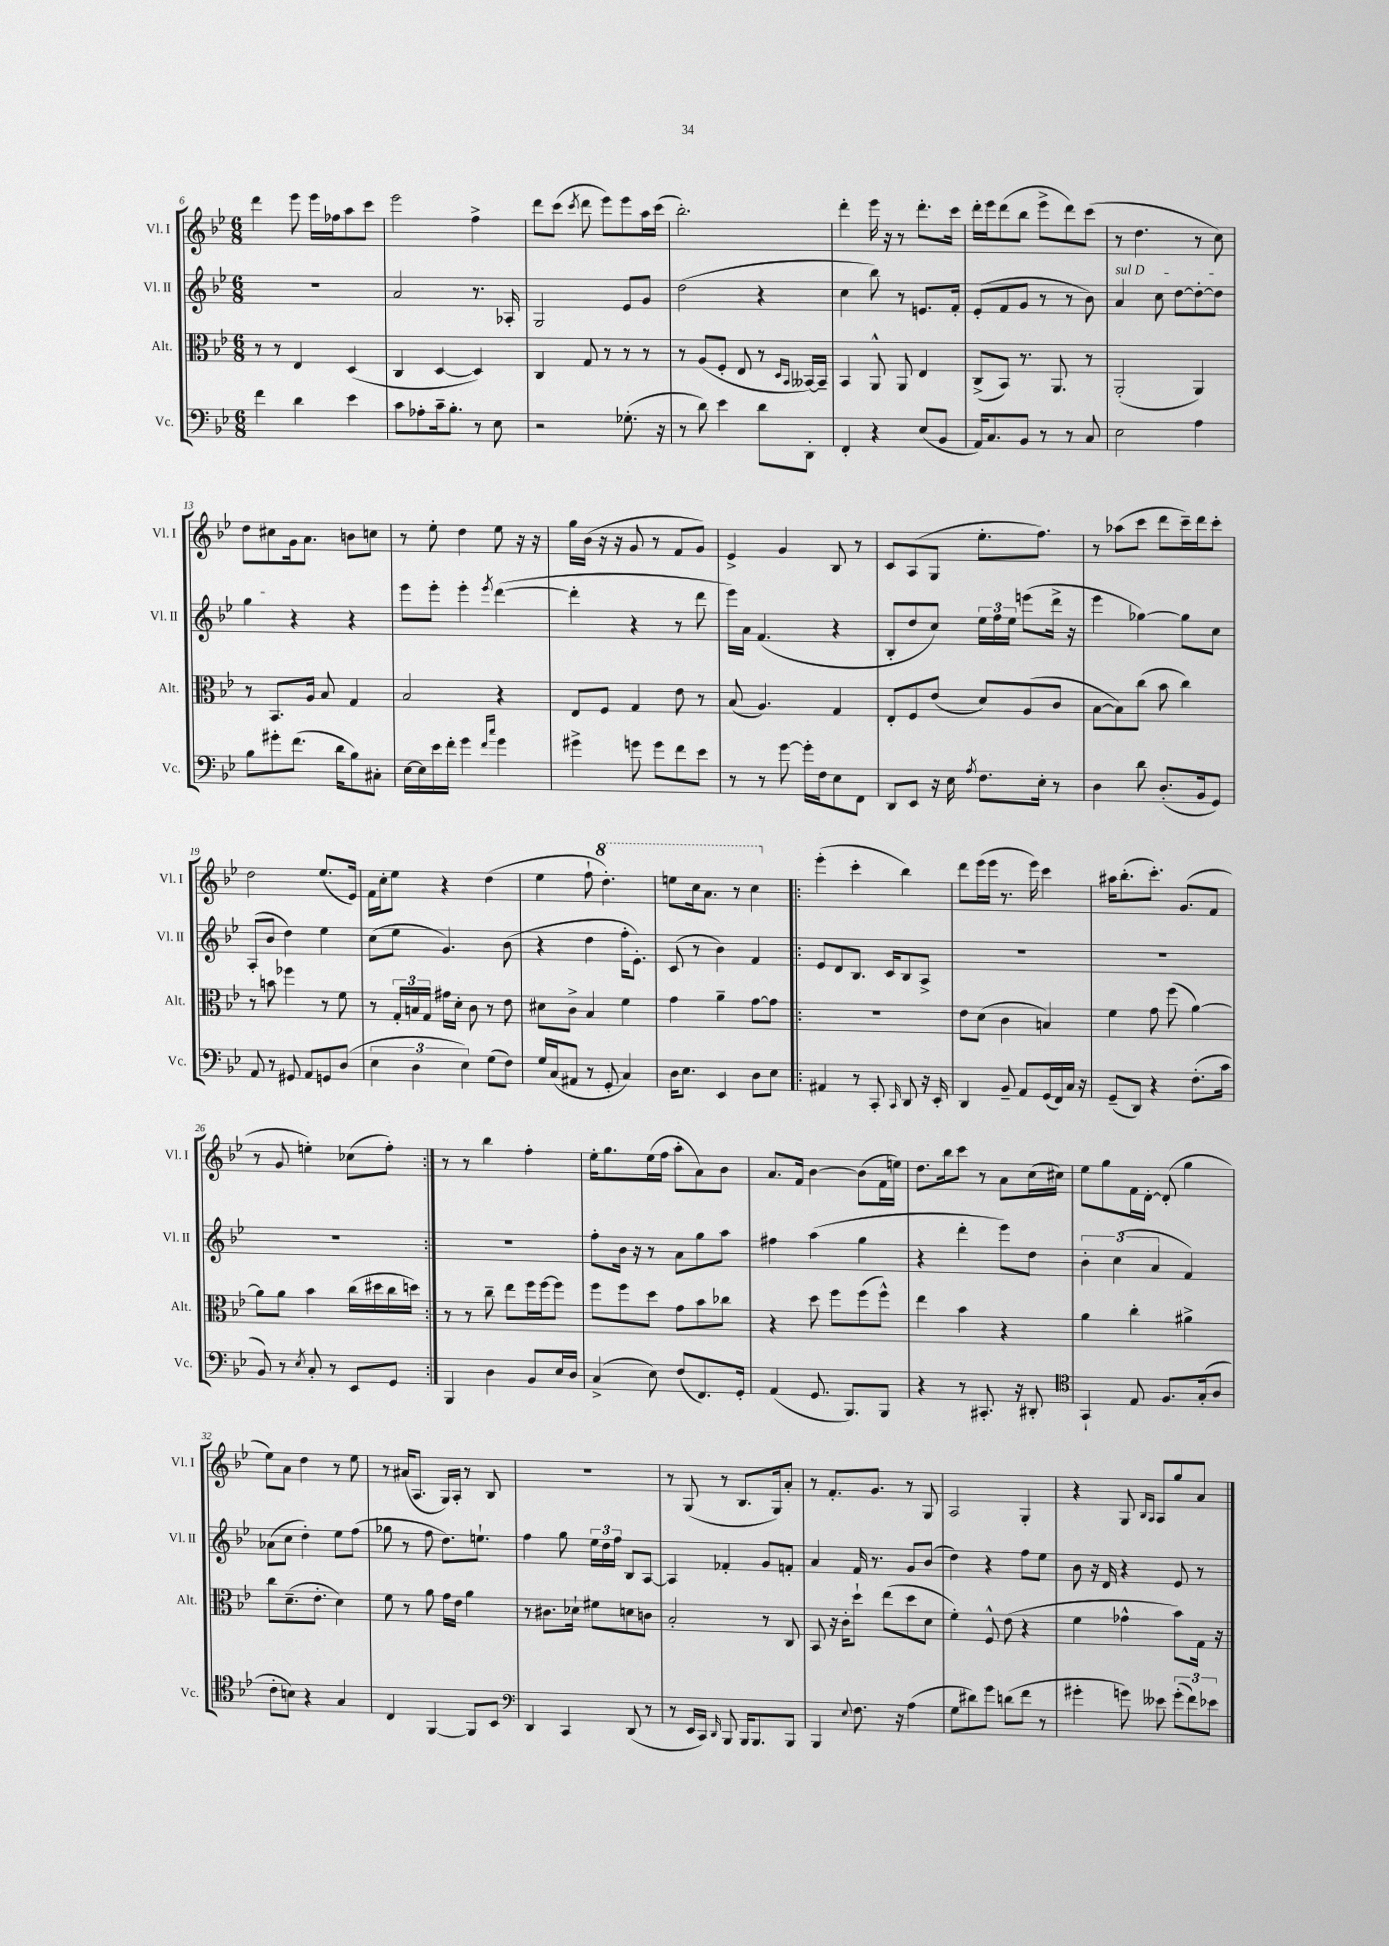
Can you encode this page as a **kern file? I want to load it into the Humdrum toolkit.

**kern	**kern	**kern	**kern
*staff4	*staff3	*staff2	*staff1
*clefF4	*clefC3	*clefG2	*clefG2
*k[b-e-]	*k[b-e-]	*k[b-e-]	*k[b-e-]
*M6/8	*M6/8	*M6/8	*M6/8
4f	8r	2.r	4ddd
.	8r	.	.
4d	4E-	.	8eee-
.	.	.	16eee-
.	.	.	16ff-
4e-	(4D	.	8aa
.	.	.	8ccc
=	=	=	=
8c	4C	2a	2eee-
8A-'	.	.	.
16c~	[4D	.	.
8.B-'	.	.	.
8r	4D])	8.r	4ff^
8E-	.	.	.
.	.	16A-'	.
=	=	=	=
2r	4C	2G	8ddd
.	.	.	(8ccc
.	.	.	8qccc
.	8G	.	8ddd
.	8r	.	8eee-)
(8.G-'	8r	8e-	8eee-
.	8r	8g	16aa
16r	.	.	(16ccc
=	=	=	=
8r	8r	(2dd	2.bb-')
8d)	(8A	.	.
4e-	8F'	.	.
.	8E-	.	.
8d	8r	4r	.
.	16qqD	.	.
.	16qqBB-	.	.
8DD'	[16BB--)	.	.
.	16BB--~]	.	.
=	=	=	=
4FF'	4BB-	4cc	4ddd'
4r	8AA^^	8bb-)	16eee-
.	.	.	16r
.	8AA	8r	8r
(8E-	4E-	8.e	8.ddd'
8BB-	.	.	.
.	.	16f'	16ccc
=	=	=	=
16AA)	(8C^	(8e-'	16ddd'
8.C	.	.	16eee-
.	8BB-)	8f	(8ddd
8BB-	8.r	8g	8bb-
8r	.	8r	8eee-^
.	8.AA	.	.
8r	.	8r	8ddd)
8C	8r	8b-)	(8ccc
=	=	=	=
2E-	(2AA'	4a	8r
.	.	.	4.dd
.	.	8cc	.
.	.	[8dd	.
4A	4AA)	8dd'_	8r
.	.	8dd]	8cc)
=	=	=	=
8B-	8r	4gg	8dd
8g#'	8.BB-	.	8cc#
(8.f	.	4r	16g
.	16A	.	8.a
.	8B-	.	.
16d	.	.	.
8B-)	4G	4r	8b
8C#'	.	.	8cc
=	=	=	=
[16E-	2B-	8eee-	8r
16E-]	.	.	.
16e-	.	8eee-'	8ee-'
16f'	.	.	.
4g	.	4eee-'	4dd
16qqf	.	.	.
16qqcc	.	8qeee-	.
4g	4r	([4ddd	8ee-
.	.	.	16r
.	.	.	16r
=	=	=	=
4g#^	8E-	4ddd']	16gg
.	.	.	(16b-
.	8F	.	16r
.	.	.	16r
8g	4G	4r	8g
8g	.	.	8r
8f	8e-	8r	8f
8e-	8r	8ddd	8g)
=	=	=	=
8r	(8B-	16eee-)	4e-^
.	.	16a	.
8r	4.A)	(4.f	.
[8g	.	.	4g
16g']	.	.	.
16F	.	.	.
8E-	4G	4r	8B-
8FF	.	.	8r
=	=	=	=
8DD	8E-'	8B-'	8c
8EE-	8F	8dd	(8A
16r	(8e-	8cc)	8G
16E-	.	.	.
8qA	.	.	.
8.F	8d)	24ee-	8.ee-'
.	.	24ff	.
.	.	24ee-	.
.	(8A	(8eee	.
16E-'	.	.	8.ff)
8r	8c	16ddd^	.
.	.	16r	.
=	=	=	=
4D	[8B-	4eee-	8r
.	8B-])	.	(8aa-
8d	(8cc	[4gg-)	8ccc
(8.D'	8b-	.	8ddd
.	4cc)	8gg-]	16ccc~)
16BB-	.	.	16ddd
8GG)	.	8cc	8ccc'
=	=	=	=
8AA	8r	(8A'	2dd
8r	8b	8b-	.
8GG#	4ff-	4dd)	.
8AA	.	.	.
8GG	8r	4ee-	(8.ee-
(8D	8f	.	.
.	.	.	16e-)
=	=	=	=
6E-	8r	(8cc	16f
.	.	.	16cc'
.	24G'	8ee-	8ee-
6D	24B	.	.
.	24G	.	.
.	16g#	4.g)	4r
.	16d'	.	.
6E-)	.	.	.
.	8c	.	.
(8G	8r	.	(4dd
8F)	8e-	(8b-	.
=	=	=	=
16G	8d#	4r	4ee-
(16C	.	.	.
8AA#	8c^	.	.
8r	4B-	4dd	8ff`
8GG'	.	.	4.ddd')
4C)	4f	16ff'	.
.	.	8.e-')	.
=	=	=	=
16D	4g	(8c	8eee
8.E-	.	.	.
.	.	8r	16ccc
.	.	.	8.aa
4EE-	4a~	4b-)	.
.	.	.	8r
8D	[8g	4f	4ccc
8E-	8g]	.	.
=!|:	=!|:	=!|:	=!|:
4AA#	2.r	8e-	(4eee-'
.	.	8d	.
8r	.	8.B-	4ccc'
8CC'	.	.	.
.	.	16c	.
16qqCC	.	.	.
8DD	.	8B-	4bb-)
16r	.	8A^	.
16EE-'	.	.	.
=	=	=	=
4DD	8e-	2.r	8ddd
.	(8d	.	(16eee-
.	.	.	16eee-
8BB-~	4c	.	8.r
8AA	.	.	.
.	.	.	16eee-)
(16GG	4B)	.	4ccc
16FF)	.	.	.
16C	.	.	.
16r	.	.	.
=	=	=	=
(8GG~	4f	2.r	16aa#
.	.	.	(8.bb-'
8DD)	.	.	.
4r	8g	.	8.ccc')
.	(8ff	.	.
.	.	.	(8.g
(8.F'	[4a)	.	.
.	.	.	8f
16c	.	.	.
=	=	=	=
8BB-)	8a]	2.r	8r
8r	8a	.	8g
8qE-	.	.	.
8C'	4b-	.	4ee')
8r	.	.	.
8EE-	(16cc	.	(8cc-
.	16dd#	.	.
8GG	16cc	.	8ff')
.	16dd)	.	.
=:|!	=:|!	=:|!	=:|!
4BBB-	8r	2.r	8r
.	8r	.	8r
4D	8cc~	.	4bb-
.	8ee-	.	.
8BB-	16ff	.	4ff'
.	[16ff	.	.
16E-	8ff]	.	.
16D	.	.	.
=	=	=	=
(4C^	8ff	8ff'	16ee-'
.	.	.	8.gg
.	8ff	16b-	.
.	.	16r	.
8E-)	8dd	8r	(16ee-
.	.	.	16ff
(8F	8g	8a	8aa'
8.FF)	8b-	8gg	8a)
.	8cc-	8aa	8b-
16GG'	.	.	.
=	=	=	=
(4AA	4r	4ff#	8.a
.	.	.	16f
8.GG	8dd	(4aa	[4b-
.	8ff	.	.
8.BBB-)	.	.	.
.	(8ff	4gg	(8b-]
8BBB-	8ff^^)	.	16f
.	.	.	16ee)
=	=	=	=
4r	4ee-	4r	8.dd
.	.	.	16bb-
8r	4b-	4ddd'	8ccc
8.CC#'	.	.	8r
.	4r	8eee-)	8a
16r	.	.	.
8DD#'	.	8dd	(16cc
.	.	.	16cc#)
=	=	=	=
*clefC4	*	*	*
4GG`	4a	6b-'	8ee-
.	.	.	8gg
.	.	(6cc	.
8E-	4cc'	.	16f
.	.	.	[16d'
.	.	6a	.
8.F	.	.	(8d']
.	4a#^	4f)	4gg
(16G'	.	.	.
8A	.	.	.
=	=	=	=
8c'	8cc	(8a-	8ee-)
8B)	(8.d~	8cc	8a
4r	.	4dd')	4dd
.	8.e-'	.	.
4G	4d)	8ee-	8r
.	.	(8ff	8ee-
=	=	=	=
4C	8f	8gg-	8r
.	8r	8r	(16a#
.	.	.	8.A
[4FF	8a	8ff	.
.	16g	8.dd)	16G)
.	16e-	.	16A'
8FF]	4a	.	8r
.	.	8.ee`	.
8BB-	.	.	8B-
=	=	=	=
*clefF4	*	*	*
4DD	8r	4ff	2.r
.	8.c#	.	.
4CC	.	8gg	.
.	16d-`	.	.
.	8f#	24ee-	.
.	.	24dd	.
.	.	24ff	.
(8DD	8d	8B-	.
8r	8c	[8A	.
=	=	=	=
8r	2B-'	4A]	8r
16EE-	.	.	(8G
16CC)	.	.	.
16qqDD	.	.	.
8BBB-	.	4f-'	8r
16BBB-	.	.	8.B-
8.BBB-	.	.	.
.	8r	8g	.
.	.	.	16G)
8BBB-	8C	8f'	8a'
=	=	=	=
4BBB-	8BB-	4a	8r
.	16r	.	8.f'
.	16c'	.	.
8qqE-	.	.	.
8.F	8dd`	16f	.
.	.	8.r	8.g
.	(8ee-	.	.
16r	.	.	.
(4A	8dd	8g	8r
.	8d	(8b-	8G
=	=	=	=
8G	4f')	4dd)	2A
8d#)	.	.	.
8g	8F^^	4r	.
(8d	(8e-	.	.
8f	4r	8ff	4G'
8r	.	8ee-	.
=	=	=	=
4g#'	4f	8b-	4r
.	.	16r	.
.	.	16d	.
8g)	4g-^^	4r	8G
.	.	.	16qqB-
.	.	.	16qqA
8e--	.	.	8A
(12g'	8b-)	8e-	8gg
12f)	.	.	.
.	16G	8r	8a
12e-	.	.	.
.	16r	.	.
==	==	==	==
*-	*-	*-	*-
